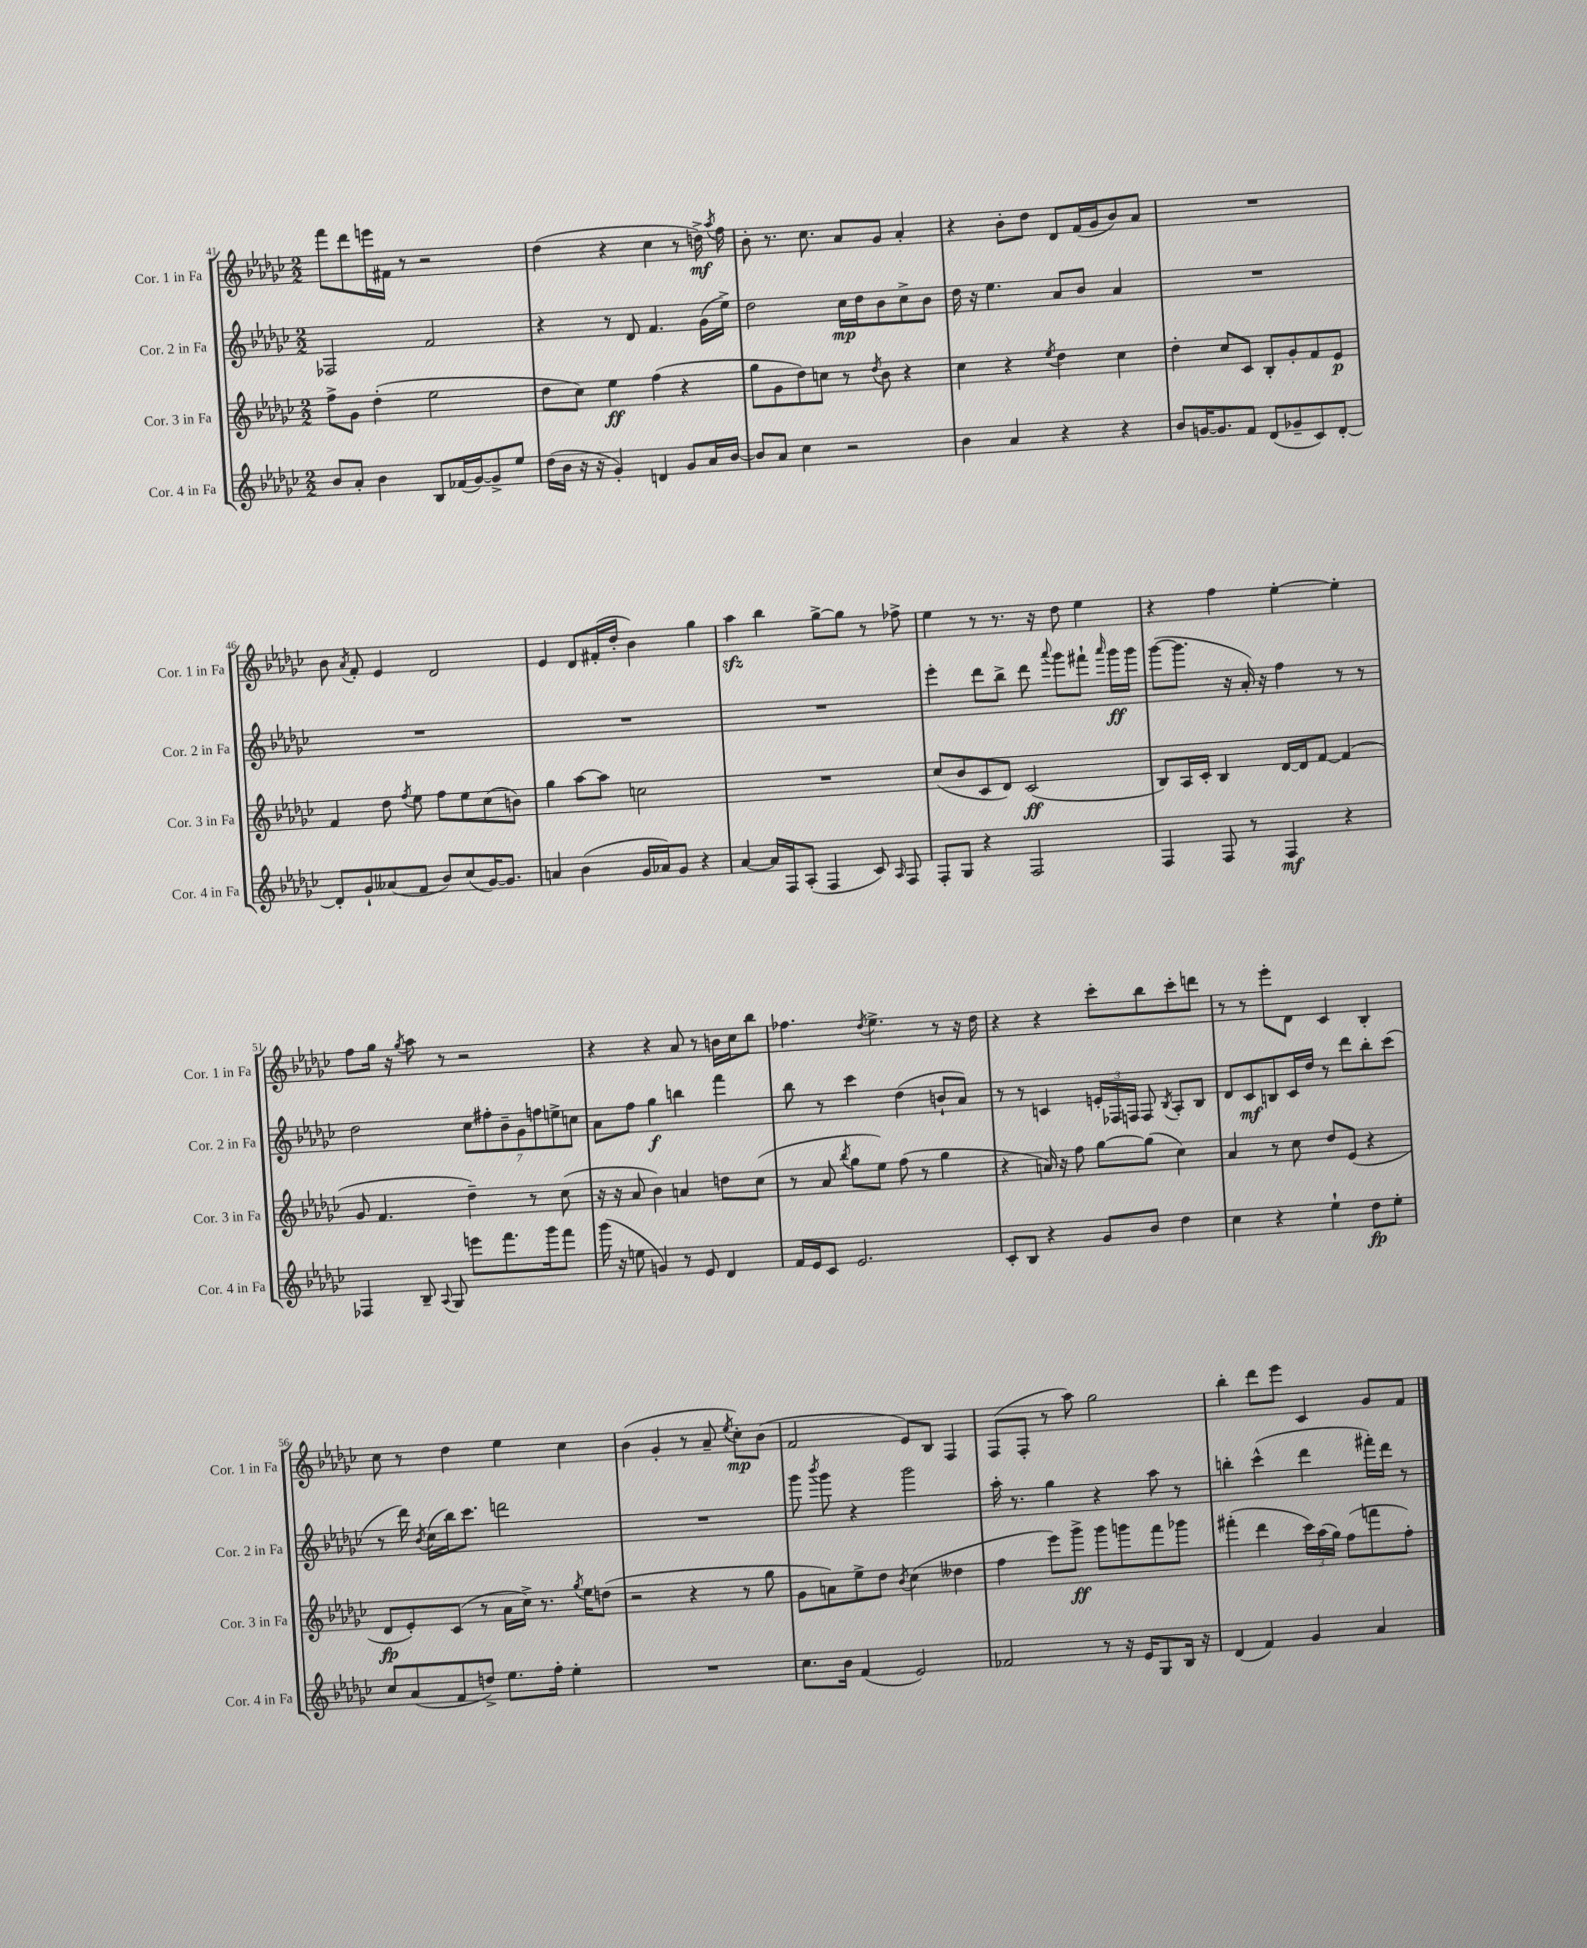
<<
\new StaffGroup <<
\new Staff = "s0" \with { instrumentName = "Cor. 1 in Fa" shortInstrumentName = "Cor. 1 in Fa" } {
    \clef treble \key ges \major \numericTimeSignature \time 2/2
    \autoBeamOff f'''8[ des'''8 e'''16 fis'16] r8 r2 |
    des''4( r4 ces''4 r8 d''16->\mf) \acciaccatura { aes''8 } f''16 |
    bes'8-. r8. ces''8. aes'8[ ges'8] aes'4-. |
    r4 bes'8[-. des''8] des'8[ f'16( ges'16 bes'8) aes'8] |
    R1 |
    bes'8 \acciaccatura { aes'8 } f'8-. ees'4 des'2 |
    ees'4 des'8[ fis'16-.( des''16]-. bes'4) ges''4 |
    aes''4\sfz bes''4 ges''8[~-> ges''8] r8 fes''8-> |
    ees''4 r8 r8. r16 des''8 ees''4 |
    r4 f''4 ees''4~-. ees''4-. |
    f''8[ ges''16] r16 \acciaccatura { ges''8 } aes''8 r8 r2 |
    r4 r4 aes'8 r8 b'16[ ces''16 bes''8] |
    fes''4. \acciaccatura { des''8 } ees''4.-> r8 r16 des''16 |
    r4 r4 ces'''8[-. bes''8 ces'''8-. d'''8] |
    r8 r8 ees'''8[-. des'8] ces'4 bes4-. |
    ces''8 r8 des''4 ees''4 ces''4 |
    bes'4( ges'4-. r8 aes'8-- \acciaccatura { ees''8 } ces''8[-.\mp) bes'8]( |
    f'2 ees'8[) bes8] f4 |
    f8[( f8]-. r8 aes''8) ges''2 |
    bes''4-. des'''8[ ees'''8] ces'4 ges'8[ f'8] \bar "|." |
}
\new Staff = "s1" \with { instrumentName = "Cor. 2 in Fa" shortInstrumentName = "Cor. 2 in Fa" } {
    \clef treble \key ges \major \numericTimeSignature \time 2/2
    \autoBeamOff fes2 f'2 |
    r4 r8 des'8 f'4. ges'16[( ees''16]->) |
    des''2 ces''16[\mp des''16 bes'8 ces''8-> bes'8] |
    des''16 r16 ees''4. aes'8[ bes'8] aes'4 |
    R1 |
    R1 |
    R1 |
    R1 |
    ees'''4-. des'''8[ bes''8]-> des'''8 \appoggiatura { aes'''8 } ges'''8[ fis'''8]-! \grace { aes'''16 } ges'''16[\ff ges'''16] |
    ges'''8[~( ges'''8.] r16 aes'16-.) r16 f''4 r8 r8 |
    des''2 \tuplet 7/4 { ces''8[ fis''8-. bes'8-- ges'8 f''8 e''8-> c''8] } |
    aes'8[ f''8] ges''4\f b''4 f'''4 |
    bes''8 r8 ces'''4 des''4( b'8[-! aes'8]) |
    r8 r8 c'4 \tuplet 3/2 { e'16[-. fes16 f16] } f8 \acciaccatura { bes8 } aes8[-. bes8] |
    des'8[ ces'8\mf b8 ces'16 des''16] r8 des'''8[ bes''8-. ces'''8]( |
    r8 des'''16) \acciaccatura { bes'8 } ces''16[( bes''16) ces'''8.] d'''2 |
    R1 |
    ges'''8 \acciaccatura { bes'''8 } ges'''8 r4 ges'''2 |
    aes''16-. r8. ges''4 r4 aes''8 r8 |
    b''4-. ces'''4-^( des'''4 fis'''16[-.) des'''16] r8 \bar "|." |
}
\new Staff = "s2" \with { instrumentName = "Cor. 3 in Fa" shortInstrumentName = "Cor. 3 in Fa" } {
    \clef treble \key ges \major \numericTimeSignature \time 2/2
    \autoBeamOff f''8[-> ges'8] des''4-.( ees''2 |
    des''8[ ces''8]) ees''4\ff f''4( r4 |
    ges''8[ ges'8 des''8) c''8] r8 \acciaccatura { des''8 } bes'8 r4 |
    ces''4 r4 \acciaccatura { ees''8 } des''4 ces''4 |
    des''4-. ces''8[ ces'8] bes8[-. ges'8-. f'8 ees'8]\p |
    f'4 des''8 \acciaccatura { f''8 } ees''8 f''8[ ees''8 ces''8( b'8]) |
    ges''4 aes''8[~ aes''8] c''2 |
    R1 |
    ces''8[( bes'8 ces'8 des'8]) ces'2\ff( |
    bes8[) aes16 ces'16]-. bes4 des'16[~ des'16 f'8]~ f'4( |
    ges'8 f'4. des''4--) r8 ces''8( |
    r16 r16 aes'8 bes'4) a'4 d''8[ ces''8]( |
    r8 aes'8 \acciaccatura { bes''8 } ges''8[ ees''8]) f''8( r8 ges''4 |
    r4 a'16) r16 f''8 ges''8[~ ges''8]( ces''4) |
    aes'4 r8 ces''8 des''8[ ees'8]( r4 |
    des'8[\fp ees'8-.) ces'8]( r8 aes'16[ ces''16]->) r8. \acciaccatura { ges''8 } ees''16[ d''8]( |
    r2 r4 r8 ges''8 |
    ges'8[ a'8) ees''8-> des''8] \acciaccatura { bes'8 } ces''4( deses''4 |
    f''4 ees'''8[) ges'''8]->\ff ges'''8[ g'''8 f'''8 ges'''8] |
    fis'''4-.( des'''4 \tuplet 3/2 { ces'''16[) aes''16( ges''16]) } f''8[( f'''8 f''8]-.) \bar "|." |
}
\new Staff = "s3" \with { instrumentName = "Cor. 4 in Fa" shortInstrumentName = "Cor. 4 in Fa" } {
    \clef treble \key ges \major \numericTimeSignature \time 2/2
    \autoBeamOff bes'8[ aes'8]-. bes'4 bes8[ fes'16( ges'16~) ges'8-> ees''8] |
    des''16[( bes'16] r16 r16 ges'4-.) d'4 ges'8[ aes'16 bes'16]~ |
    bes'8[ aes'8] ces''4 r2 |
    bes'4 aes'4 r4 r4 |
    bes'8[ g'16~ g'8. f'8] des'8[( ges'8-- ces'8) des'8]~-. |
    des'8[-. ges'8-! aeses'8( f'8] bes'8[) ces''8( ges'16~) ges'8.] |
    a'4 bes'4( ges'16[ aes'16) ges'8] r4 |
    aes'4~ aes'16[ f16 aes8]-.( f4 ces'8) \grace { aes16 } f8 |
    f8[-. ges8] r4 f2 |
    f4 f8 r8 f4\mf r4 |
    fes4 bes8-- \appoggiatura { aes8 } ges8 e'''8[ f'''8. ges'''16 f'''8] |
    ges'''16( r16 e''8 g'4) r8 ees'8 des'4 |
    f'16[ ees'16 ces'8] ees'2. |
    ces'8[-. bes8] r4 ges'8[ bes'8] des''4 |
    ces''4 r4 ees''4-! des''8[\fp ees''8]-. |
    ces''8[ aes'8( f'8 d''8]->) ees''8.[ f''16]-. ees''4-. |
    R1 |
    ces''8.[ bes'16] f'4( ees'2) |
    fes'2 r8 r16 ees'16[ ges8 bes16] r16 |
    des'4( f'4) ges'4 aes'4 \bar "|." |
}
>>
>>
\layout { \context { \Score currentBarNumber = #41 } }
